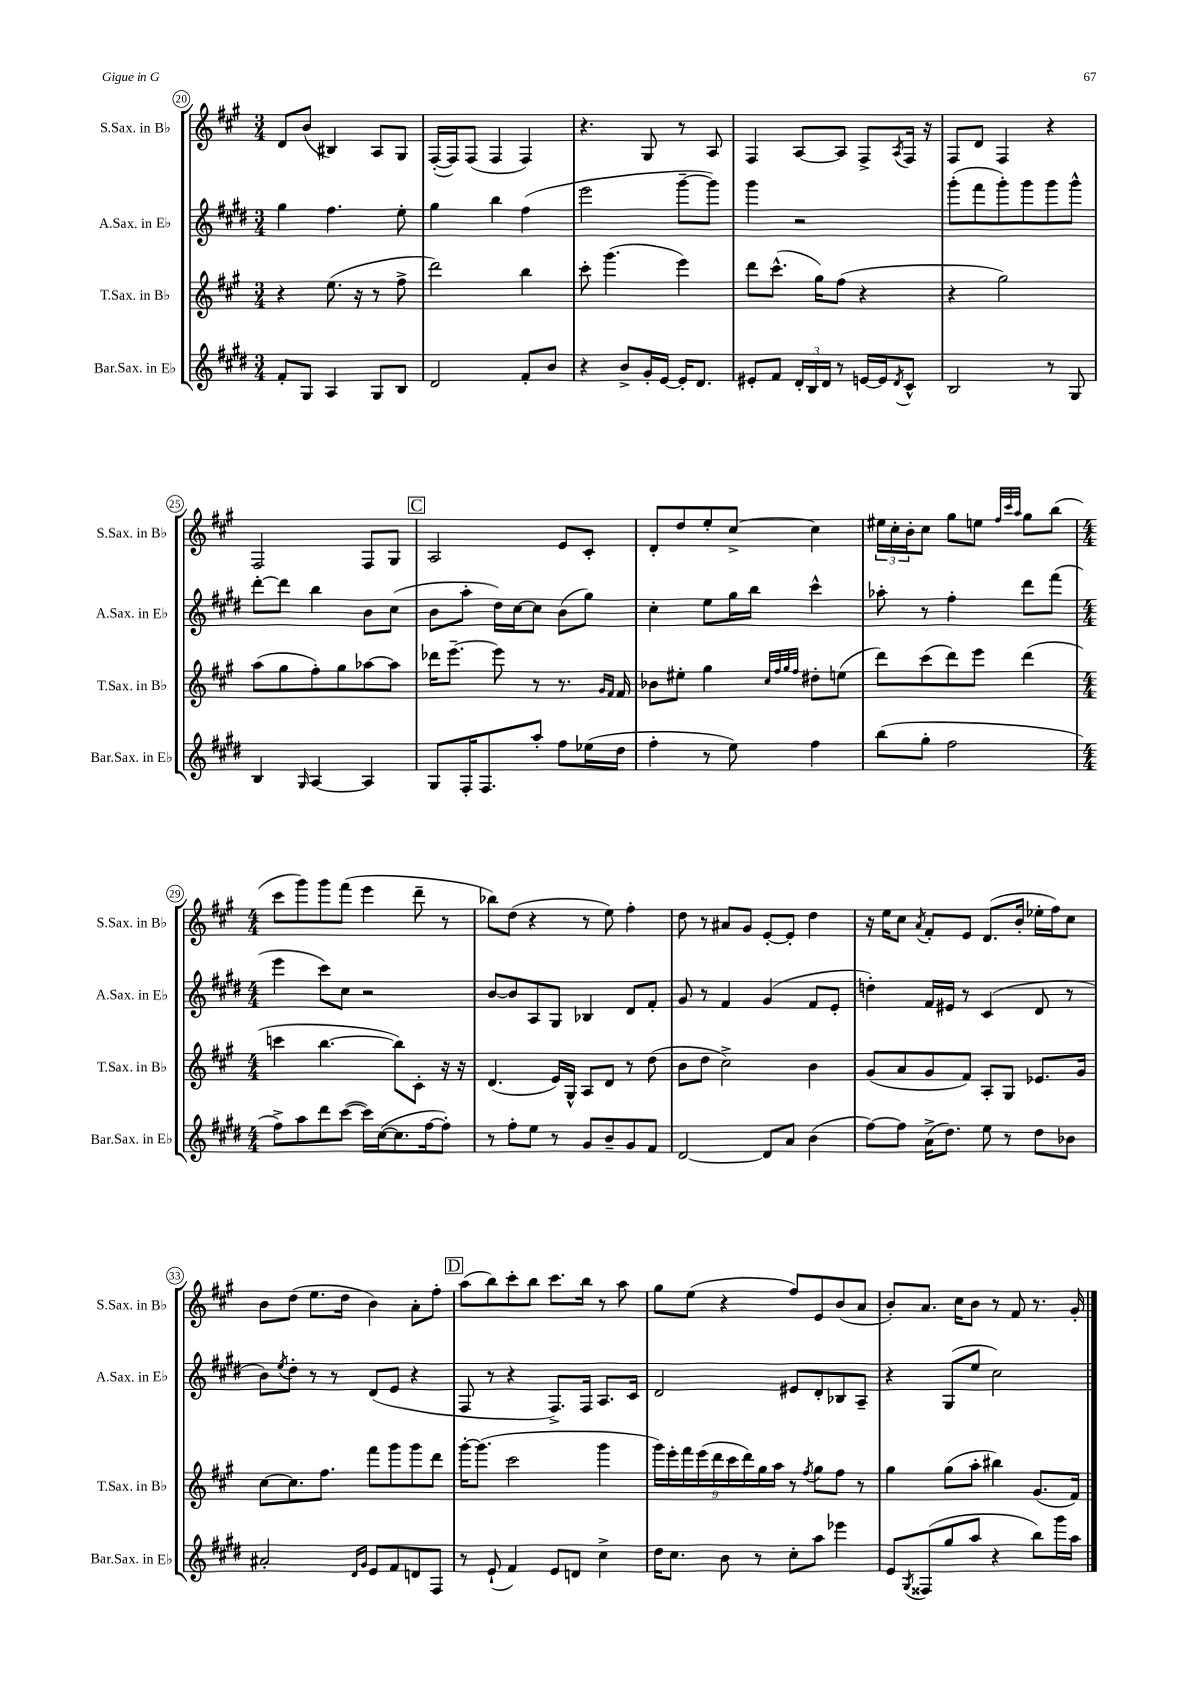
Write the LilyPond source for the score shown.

<<
\new StaffGroup <<
\new Staff = "s0" \with { instrumentName = "S.Sax. in Bb" shortInstrumentName = "S.Sax. in Bb" } {
    \clef treble \key a \major \numericTimeSignature \time 3/4
    d'8 b'8( bis4) a8 gis8 |
    fis16~-.( fis16) fis8( fis4 fis4) |
    r4. gis8 r8 a8 |
    fis4 a8~ a8 fis8-> \acciaccatura { a8 } fis16 r16 |
    fis8 d'8 fis4 r4 |
    fis2 fis8 gis8 |
    \mark \markup { \box "C" } a2 e'8 cis'8-. |
    d'8-. d''8 e''8-. cis''8~-> cis''4 |
    \tuplet 3/2 { eis''16 cis''16-. b'16-. } cis''8 gis''8 e''8 \grace { fis''32 cis'''32 a''32 } gis''8 b''8( |
    \numericTimeSignature \time 4/4 cis'''8 gis'''8) gis'''8 fis'''8( e'''4 d'''8-- r8 |
    bes''8) d''8( r4 r8 e''8) fis''4-. |
    d''8 r8 ais'8 gis'8 e'8~-. e'8-. d''4 |
    r16 e''16 cis''8 \acciaccatura { a'8 } fis'8-. e'8 d'8.( b'16-. ees''16-. fis''16) cis''8 |
    b'8 d''8( e''8. d''16 b'4) a'8-. fis''8-. |
    \mark \markup { \box "D" } a''8( b''8) cis'''8-. b''8 cis'''8. b''16 r8 a''8 |
    gis''8 e''8( r4 fis''8) e'8 b'8( a'8 |
    b'8-.) a'8. cis''16 b'8 r8 fis'8 r8. gis'16-. \bar "|." |
}
\new Staff = "s1" \with { instrumentName = "A.Sax. in Eb" shortInstrumentName = "A.Sax. in Eb" } {
    \clef treble \key e \major \numericTimeSignature \time 3/4
    gis''4 fis''4. e''8-. |
    gis''4 b''4 fis''4( |
    e'''2 gis'''8~-- gis'''8) |
    gis'''4 r2 |
    gis'''8-.( fis'''8 gis'''8-.) gis'''8 gis'''8 gis'''8-^ |
    dis'''8~-. dis'''8 b''4 b'8 cis''8( |
    \mark \markup { \box "C" } b'8 a''8-. dis''16) cis''16~ cis''8 b'8( gis''8) |
    cis''4-. e''8 gis''16 b''16 cis'''4-^ |
    aes''8-. r8 fis''4-. dis'''8 fis'''8( |
    \numericTimeSignature \time 4/4 e'''4 cis'''8) cis''8 r2 |
    b'8~ b'8 a8 gis8 bes4 dis'8 fis'8-. |
    gis'8 r8 fis'4 gis'4( fis'8 e'8-. |
    d''4-.) fis'16 eis'16 r8 cis'4( dis'8 r8 |
    b'8) \acciaccatura { e''8 } dis''8-. r8 r8 dis'8( e'8 r4 |
    \mark \markup { \box "D" } fis8 r8 r4 fis8.->) fis16 a8. cis'16 |
    dis'2 eis'8 dis'8-. bes8 a8-- |
    r4 gis8( e''8 cis''2) \bar "|." |
}
\new Staff = "s2" \with { instrumentName = "T.Sax. in Bb" shortInstrumentName = "T.Sax. in Bb" } {
    \clef treble \key a \major \numericTimeSignature \time 3/4
    r4 e''8.( r16 r8 fis''8-> |
    d'''2) b''4 |
    cis'''8-. gis'''4.( e'''4) |
    d'''8 cis'''8.-^( gis''16) fis''8( r4 |
    r4 gis''2) |
    a''8( gis''8 fis''8-.) gis''8 aes''8~ aes''8 |
    \mark \markup { \box "C" } des'''16 e'''8.~-- e'''8 r8 r8. \grace { gis'16 fis'16 } fis'16 |
    bes'8 eis''8-. gis''4 \grace { cis''32 fis''32 gis''32 fis''32 } dis''8-. e''8( |
    d'''8) cis'''8( d'''8) e'''8 d'''4( |
    \numericTimeSignature \time 4/4 c'''4 b''4.~ b''8) cis'8-. r16 r16 |
    d'4.( e'16) gis16-^ a8 d'8 r8 d''8( |
    b'8 d''8 cis''2->) b'4 |
    gis'8( a'8 gis'8 fis'8) a8-. gis8 ees'8. gis'16 |
    cis''8~ cis''8. fis''8. fis'''8 gis'''8 gis'''8 d'''8 |
    \mark \markup { \box "D" } gis'''16~-. gis'''8.( cis'''2 gis'''4 |
    \tuplet 9/8 { gis'''16) e'''16-. fis'''16 e'''16( d'''16 cis'''16 d'''16) gis''16 a''16 } r8 \acciaccatura { fis''8 } gis''8 fis''8 r8 |
    gis''4 gis''8( a''8-. bis''4) gis'8.( fis'16) \bar "|." |
}
\new Staff = "s3" \with { instrumentName = "Bar.Sax. in Eb" shortInstrumentName = "Bar.Sax. in Eb" } {
    \clef treble \key e \major \numericTimeSignature \time 3/4
    fis'8-. gis8 a4 gis8 b8 |
    dis'2 fis'8-. b'8 |
    r4 b'8-> gis'16-. e'16~ e'16-. dis'8. |
    eis'8-. fis'8 \tuplet 3/2 { dis'16-. b16 dis'16 } r8 e'16~ e'16 \acciaccatura { dis'8 } cis'8-^ |
    b2 r8 gis8 |
    b4 \grace { gis16 } a4~ a4 |
    \mark \markup { \box "C" } gis8 fis16-. fis8. a''8-. fis''8 ees''16( dis''16 |
    fis''4-. r8 e''8) fis''4 |
    b''8( gis''8-. fis''2 |
    \numericTimeSignature \time 4/4 fis''8->) a''8 dis'''8 cis'''8~( cis'''16) cis''16~( cis''8. fis''16~ fis''8-.) |
    r8 fis''8-. e''8 r8 gis'8 b'8-- gis'8 fis'8 |
    dis'2~ dis'8 a'8 b'4( |
    fis''8~) fis''8 a'16->( dis''8.) e''8 r8 dis''8 bes'8 |
    ais'2-. \grace { dis'16 gis'16 } e'8 fis'8 d'8 fis8 |
    \mark \markup { \box "D" } r8 e'8-!( fis'4) e'8 d'8 cis''4-> |
    dis''16 cis''8. b'8 r8 cis''8-. a''8 ees'''4 |
    e'8 \acciaccatura { gis8 } fisis8( gis''8 a''8 r4 b''8) gis'''16 a''16 \bar "|." |
}
>>
>>
\layout { \context { \Score currentBarNumber = #20 \override BarNumber.stencil = #(make-stencil-circler 0.1 0.3 ly:text-interface::print) } }
